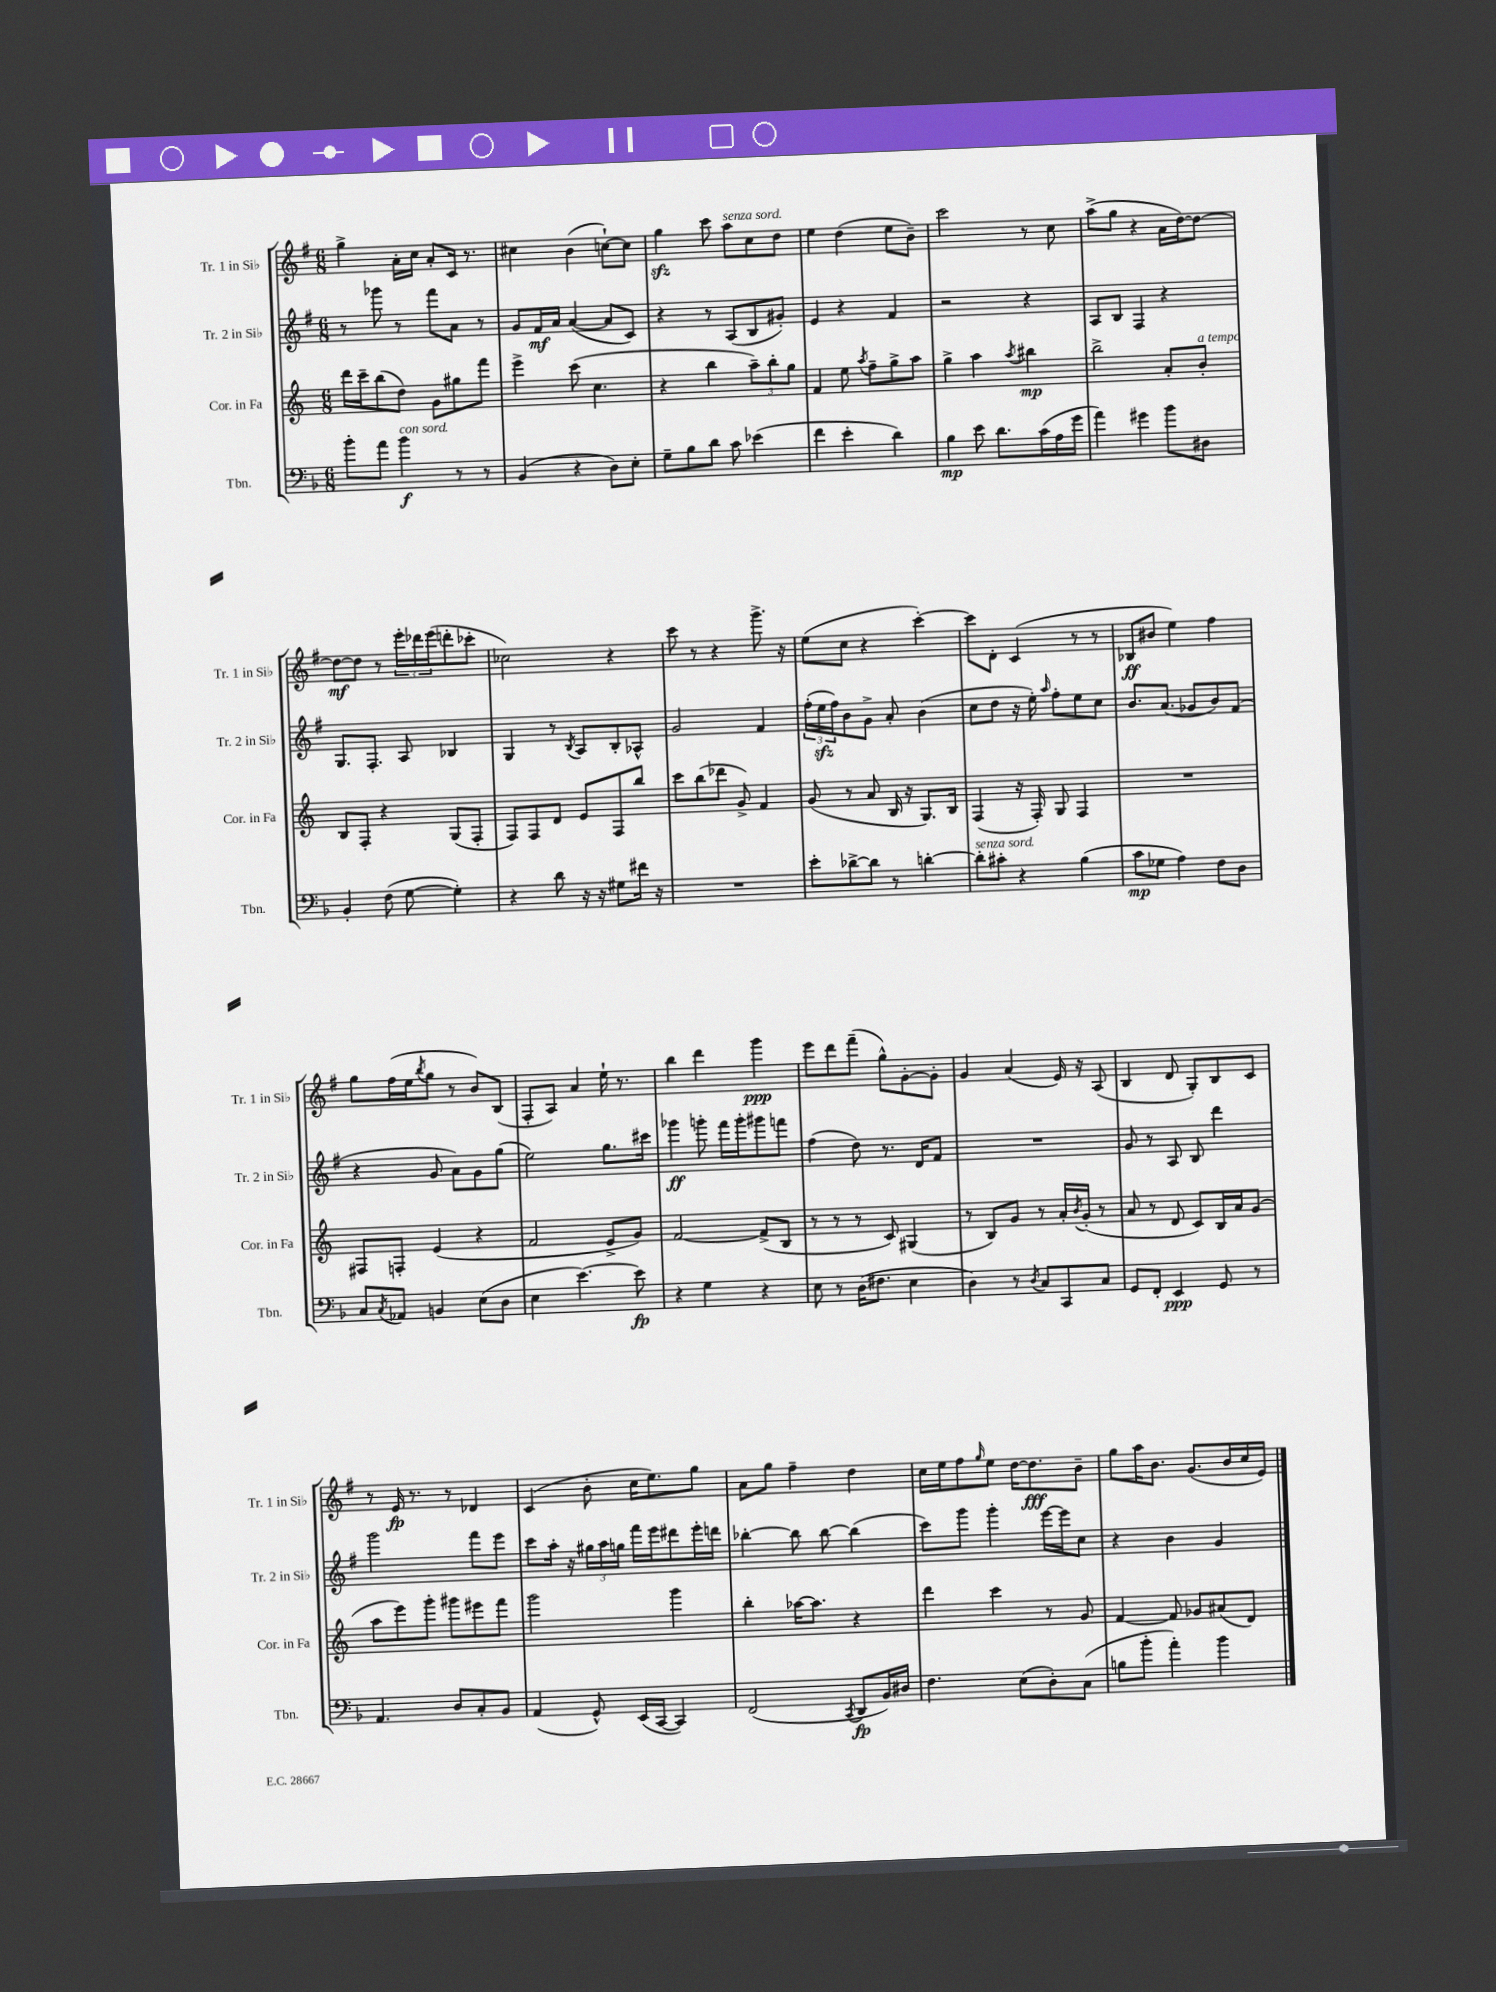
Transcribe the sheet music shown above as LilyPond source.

<<
\new StaffGroup <<
\new Staff = "s0" \with { instrumentName = "Tr. 1 in Sib" shortInstrumentName = "Tr. 1 in Sib" } {
    \clef treble \key g \major \numericTimeSignature \time 6/8
    g''4-> a'16-. c''16 a'8-. c'16 r8. |
    cis''4 b'4( c''8~-!) c''8 |
    g''4\sfz c'''8 a''8^\markup { \italic "senza sord." } c''8 d''8 |
    e''4 d''4( e''8 b'8--) |
    c'''2 r8 c''8 |
    a''8->( g''8 r4 a'16 d''16~) d''8~ |
    d''8~\mf d''8 r8 \tuplet 3/2 { e'''16-. des'''16 e'''16( } d'''8-. ces'''8-. |
    ces''2) r4 |
    c'''8 r8 r4 g'''8.-> r16 |
    e''8( c''8 r4 c'''4~-.) |
    c'''8 d'8-. c'4( r8 r8 |
    bes8\ff bis'8 e''4) fis''4 |
    g''8 fis''16( e''16 \acciaccatura { b''8 } g''8 r8 b'8) b8( |
    fis8-. a8) a'4 e''16-! r8. |
    b''4 d'''4 g'''4\ppp |
    e'''8 d'''8 fis'''8--( g''8-^) g'8~-. g'8-. |
    g'4 a'4( e'16) r16 a8( |
    b4 d'8 g8-.) b8 c'8 |
    r8 e'16\fp r8. r8 des'4 |
    c'4( b'8-. c''16 e''8.) g''8 |
    a'8 g''8 fis''4-- d''4 |
    c''16 e''16 fis''8 \grace { g''16 } e''8 d''16~ d''8.\fff b'8-- |
    g''8 a''16 b'8. g'8.( b'16 c''16 e'16) \bar "|." |
}
\new Staff = "s1" \with { instrumentName = "Tr. 2 in Sib" shortInstrumentName = "Tr. 2 in Sib" } {
    \clef treble \key g \major \numericTimeSignature \time 6/8
    r8 ges'''8 r8 fis'''8 a'8 r8 |
    g'8 fis'16\mf a'16 a'4~( a'8 c'8) |
    r4 r8 a8( b8 gis'8-.) |
    e'4 r4 fis'4 |
    r2 r4 |
    a8 b8 fis4 r4 |
    g8. fis8.-. a8 bes4 |
    g4 r8 \acciaccatura { b8 } a8 b8-. aes8-^ |
    g'2 fis'4 |
    \tuplet 3/2 { fis''16-.( e''16\sfz fis''16) } b'8 g'8-> a'8-. b'4( |
    c''8 d''8 r16 e''16-.) \grace { a''16 } fis''8-. e''8 c''8 |
    b'8. a'8.( ges'8 b'8) fis'8( |
    r4 g'8 a'8) g'8 g''8( |
    e''2) g''8. cis'''16 |
    ges'''4\ff g'''8-. fis'''16 g'''16-. gis'''8 f'''8 |
    fis''4( d''8) r8. d'16 fis'8 |
    R2. |
    g'8 r8 a8 b8 d'''4 |
    g'''2 fis'''8 e'''8 |
    c'''8 a''16-. r16 \tuplet 3/2 { gis''16 a''16 g''16 } fis'''16 e'''16 dis'''8 e'''16-. d'''16 |
    bes''4~-. bes''8 bes''8~ bes''4( |
    c'''8) g'''8 g'''4-. e'''16~ e'''16 c''8 |
    r4 b'4 g'4 \bar "|." |
}
\new Staff = "s2" \with { instrumentName = "Cor. in Fa" shortInstrumentName = "Cor. in Fa" } {
    \clef treble \key c \major \numericTimeSignature \time 6/8
    d'''16 c'''16-- b''8( d''8) g'8 gis''8 f'''8 |
    e'''4-> c'''8( c''4. |
    r4 b''4 \tuplet 3/2 { a''8--) b''8-. g''8 } |
    f'4 e''8 \acciaccatura { a''8 } f''8-- g''8-> a''8 |
    g''4-> a''4 \acciaccatura { a''8 } bis''4\mp |
    b''2-> a'8-. b'8-.^\markup { \italic "a tempo" } |
    b8 f8-. r4 g8( f8-. |
    f8) f8 d'8 e'8 f8 b''8 |
    c'''8 b''8( des'''8 g'8->) f'4 |
    g'8( r8 a'8 b16 r16 g8.) b16 |
    f4( r16 f16-.) g8 f4 |
    R2. |
    fis8 f8-. e'4( r4 |
    f'2 e'8-> g'8) |
    f'2~ f'8->( b8 |
    r8 r8 r8 c'8) gis4( |
    r8 b8) g'8 r8 a'16-. \acciaccatura { b'8 } g'16-.( r8 |
    a'8 r8 d'8 c'8) b16 a'16 g'8( |
    a''8 e'''8) g'''8-. gis'''8 eis'''8 f'''8 |
    g'''2 g'''4 |
    b''4-. aes''16~ aes''8. r4 |
    d'''4 c'''4 r8 g'8 |
    f'4~ f'8 ges'8 ais'8( d'8) \bar "|." |
}
\new Staff = "s3" \with { instrumentName = "Tbn." shortInstrumentName = "Tbn." } {
    \clef bass \key f \major \numericTimeSignature \time 6/8
    bes'8-. a'8 bes'4\f^\markup { \italic "con sord." } r8 r8 |
    bes,4( r4 d8) e8-. |
    g8-- bes8 d'8 c'8 ees'4( |
    f'4 e'4-. d'4) |
    bes4\mp e'8 d'8. c'16( a16 g'16 |
    a'4) gis'4 bes'8 dis8 |
    bes,4-. f8( g8~ g4-.) |
    r4 d'8 r16 r16 gis8 fis'16 r16 |
    R2. |
    e'8-. des'8~-> des'8 r8 d'4~-. |
    d'8-.^\markup { \italic "senza sord." } cis'8-. r4 bes4( |
    c'8\mp ges8 a4) f8 d8 |
    c8 \acciaccatura { c8 } aes,8 b,4 e8( d8 |
    e4 e'4.~) e'8\fp |
    r4 g4 r4 |
    e8 r8 d16( fis8. e4 |
    d4) r8 \acciaccatura { d8 } c8 c,8 c8 |
    g,8 f,8-. e,4\ppp g,8 r8 |
    a,4. d8 c8-. bes,8 |
    a,4( g,8-^) e,16( c,16~ c,4) |
    f,2( \acciaccatura { c,8 } d,8\fp bes,16) dis16 |
    f4. e8( d8-.) c8( |
    b8 bes'8-. a'4-.) bes'4 \bar "|." |
}
>>
>>
\layout { \context { \Score \remove "Bar_number_engraver" } }
